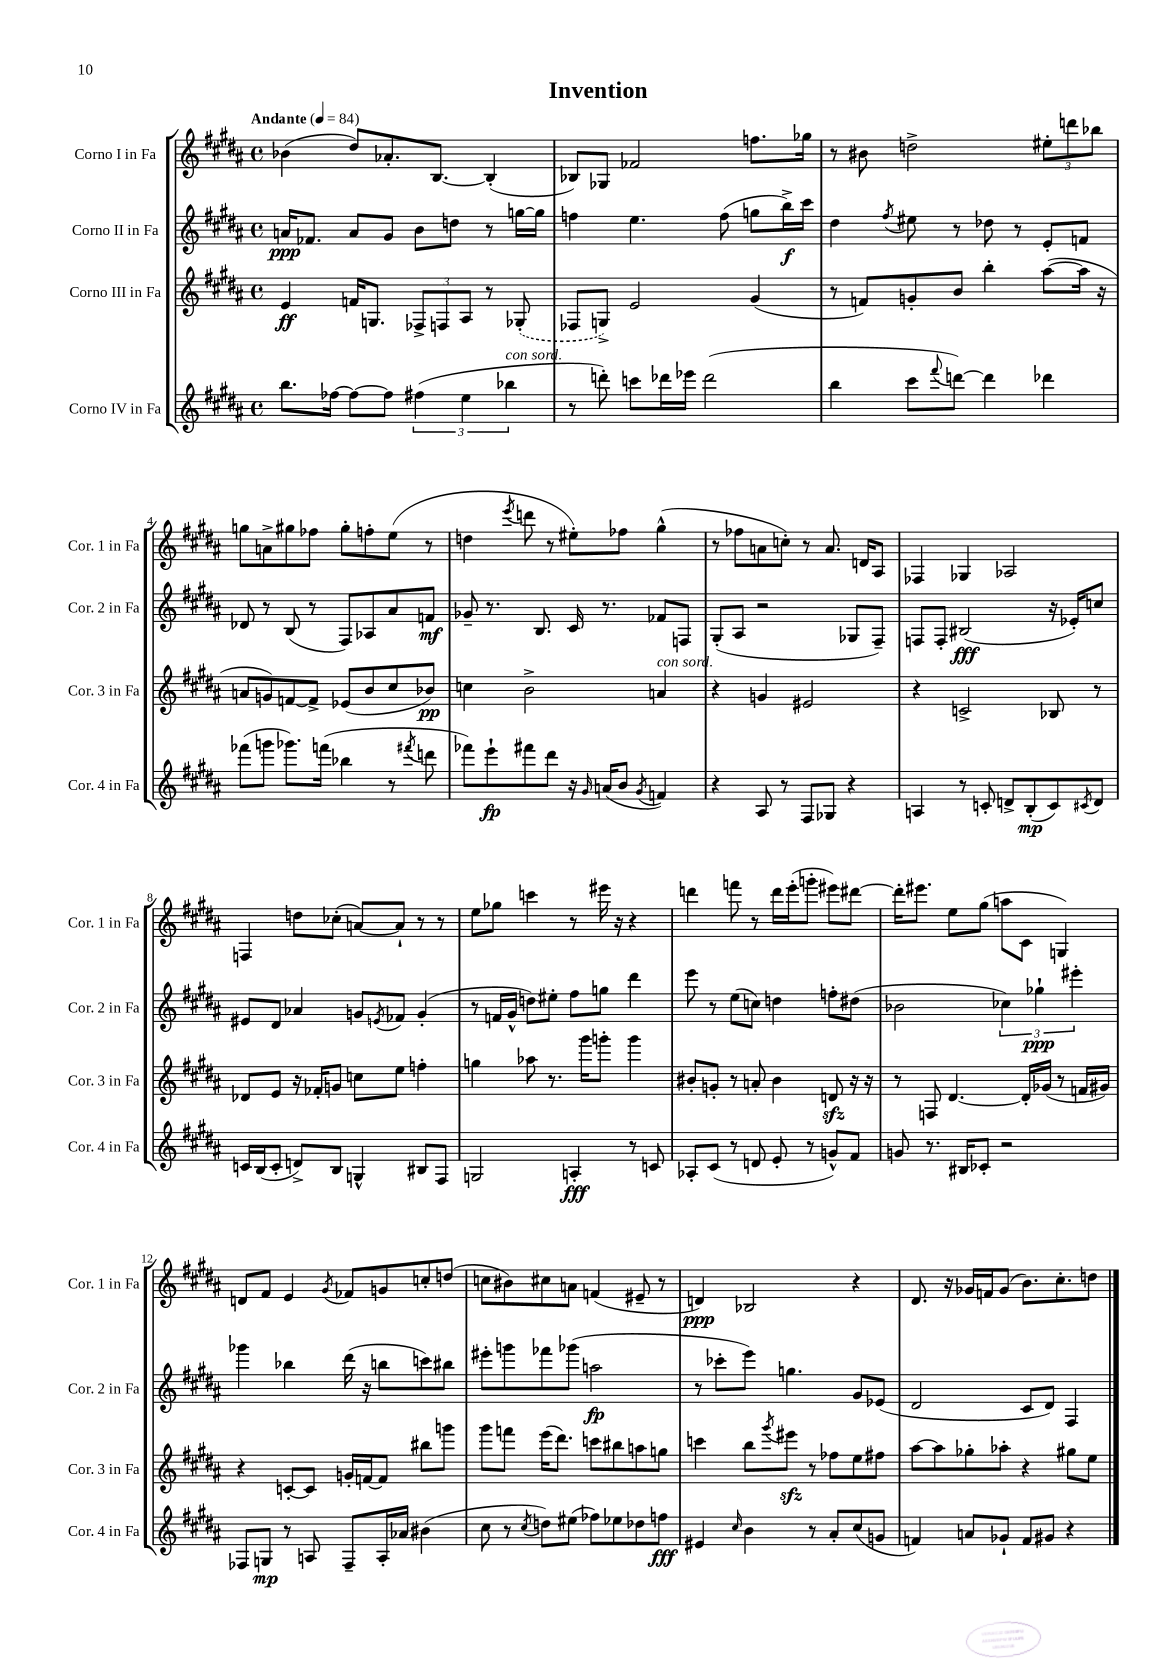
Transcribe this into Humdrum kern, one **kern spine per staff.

**kern	**dynam	**kern	**dynam	**kern	**dynam	**kern	**dynam
*part4	*part4	*part3	*part3	*part2	*part2	*part1	*part1
*staff4	*staff4	*staff3	*staff3	*staff2	*staff2	*staff1	*staff1
*I"Corno IV in Fa	*	*I"Corno III in Fa	*	*I"Corno II in Fa	*	*I"Corno I in Fa	*
*I'Cor. 4 in Fa	*	*I'Cor. 3 in Fa	*	*I'Cor. 2 in Fa	*	*I'Cor. 1 in Fa	*
*clefG2	*	*clefG2	*	*clefG2	*	*clefG2	*
*k[f#c#g#d#a#]	*	*k[f#c#g#d#a#]	*	*k[f#c#g#d#a#]	*	*k[f#c#g#d#a#]	*
*M4/4	*	*M4/4	*	*M4/4	*	*M4/4	*
*met(c)	*	*met(c)	*	*met(c)	*	*met(c)	*
*MM84	*	*MM84	*	*MM84	*	*MM84	*
=1	=1	=1	=1	=1	=1	=1	=1
!	!	!	!	!	!	!LO:TX:a:B:t=Andante	!
8.bb\L	.	4e/	ff	16an/KL	ppp	(4b-X\	.
.	.	.	.	8.f-X/J	.	.	.
[16ff-X\Jk	.	.	.	.	.	.	.
8ff-\L_	.	16fn/KL	.	8a/L	.	8dd#/L)	.
.	.	8.Gn/J	.	.	.	.	.
8ff-\J]	.	.	.	8g#/J	.	8.a-X'/	.
(6ff#X\	.	12F-X^/L	.	8b\L	.	.	.
.	.	.	.	.	.	[8.B/J	.
.	.	12Fn/	.	.	.	.	.
.	.	.	.	8ddn\J	.	.	.
6ee\	.	12A#/J	.	.	.	.	.
.	.	8r	.	8r	.	(4B'/]	.
!LO:TX:a:i:t=con sord.	!	!	!	!	!	!	!
6bb-X\	.	.	.	.	.	.	.
.	.	(8G-X'/	.	[16ggn\LL	.	.	.
.	.	.	.	16gg\JJ]	.	.	.
=2	=2	=2	=2	=2	=2	=2	=2
8r	.	8F-X/L	.	4ffn\	.	8B-X/L)	.
8dddn'\)	.	8Gn^/J)	.	.	.	8G-X/J	.
8cccn\L	.	2e/	.	4.ee\	.	2f-X/	.
16ddd-X\L	.	.	.	.	.	.	.
16eee-X\JJ	.	.	.	.	.	.	.
(2ddd-\	.	.	.	.	.	.	.
.	.	.	.	(8ff\	.	.	.
.	.	(4g#/	.	8ggn\L	.	8.ffn\L	.
.	.	.	.	16bb^\L)	f	.	.
.	.	.	.	16ccc#\JJ	.	16gg-X\Jk	.
=3	=3	=3	=3	=3	=3	=3	=3
4bb\	.	8r	.	4dd#\	.	8r	.
.	.	8fn/L)	.	.	.	8b#X\	.
.	.	.	.	8qff#/	.	.	.
8ccc#\L	.	8gn'/	.	8ee#X\	.	2ddn^\	.
8qqfff#/	.	.	.	.	.	.	.
[8dddn\J)	.	8b/J	.	8r	.	.	.
4ddd\]	.	4bb'\	.	8dd-X\	.	.	.
.	.	.	.	8r	.	.	.
4ddd-X\	.	([8aa#\L	.	8e'/L	.	12ee#X'\L	.
.	.	.	.	.	.	12dddn\	.
.	.	16aa#\Jk]	.	8fn/J	.	.	.
.	.	.	.	.	.	12bb-X\J	.
.	.	16r	.	.	.	.	.
!!LO:LB:g=z
=4	=4	=4	=4	=4	=4	=4	=4
(8fff-X\L	.	8an/L	.	8d-X/	.	8ggn\L	.
8gggn\J	.	8gn/)	.	8r	.	8an^\	.
8.ggg-X\L)	.	[8fn/	.	(8B/	.	8gg#X\	.
.	.	8f^/J]	.	8r	.	8ff-X\J	.
(16fffn\Jk	.	.	.	.	.	.	.
4bb-X\	.	(8e-X/L	.	8F#/L)	.	8gg#'\L	.
.	.	8b/	.	8A-X/	.	8ffn'\	.
8r	.	8cc#/	.	8a#/	.	(8ee\J	.
8qfff#X/	.	.	.	.	.	.	.
8dddn\	.	8b-X/J)	pp	8fn/J	mf	8r	.
=5	=5	=5	=5	=5	=5	=5	=5
8fff-X\L)	.	4ccn\	.	8g-X~/	.	4ddn\	.
8eee`\	fp	.	.	8.r	.	.	.
.	.	.	.	.	.	8qeee/	.
8fff#X\	.	2b^\	.	.	.	8dddn\	.
.	.	.	.	8.B/	.	.	.
8ddd#\J	.	.	.	.	.	8r	.
16r	.	.	.	16c#/	.	8ee#X'\L)	.
16qqg#/	.	.	.	.	.	.	.
(16an/KL	.	.	.	8.r	.	.	.
8b/J	.	.	.	.	.	8ff-X\J	.
8qg#/	.	.	.	.	.	.	.
!	!	!LO:TX:a:i:t=con sord.	!	!	!	!	!
4fn/)	.	4an/	.	8f-X/L	.	(4gg#^^\	.
.	.	.	.	8Fn/J	.	.	.
=6	=6	=6	=6	=6	=6	=6	=6
4r	.	4r	.	(8G#'/L	.	8r	.
.	.	.	.	8A#/J	.	8ff-X\L	.
8A#/	.	4gn/	.	2r	.	8an\	.
8r	.	.	.	.	.	8ccn'\J)	.
8F#/L	.	2e#X/	.	.	.	8r	.
8G-X/J	.	.	.	.	.	8.a/	.
4r	.	.	.	8G-X/L	.	.	.
.	.	.	.	.	.	16dn/KL	.
.	.	.	.	8F#~/J)	.	8A#/J	.
=7	=7	=7	=7	=7	=7	=7	=7
4An/	.	4r	.	8Fn/L	.	4F-X/	.
.	.	.	.	8F'/J	.	.	.
8r	.	2cn^/	.	(2B#X/	fff	4G-X/	.
8cn'/	.	.	.	.	.	.	.
8dn^/L	.	.	.	.	.	2A-X/	.
(8B'/	mp	.	.	.	.	.	.
8c/)	.	8B-X/	.	16r	.	.	.
.	.	.	.	16e-X'/KL)	.	.	.
8qc#X/	.	.	.	.	.	.	.
8d/J	.	8r	.	8ccn/J	.	.	.
!!LO:LB:g=z
=8	=8	=8	=8	=8	=8	=8	=8
16cn/LL	.	8d-X/L	.	8e#X/L	.	4Fn/	.
(16B/J	.	.	.	.	.	.	.
8c'/J	.	8e/J	.	8d#/J	.	.	.
8dn^/L)	.	16r	.	4a-X/	.	8ddn\L	.
.	.	16f-X'/KL	.	.	.	.	.
8B/J	.	8gn/J	.	.	.	(8cc-X'\J	.
4Gn^^/	.	8ccn\L	.	8gn/L	.	[8an/L)	.
.	.	.	.	8qen/	.	.	.
.	.	8ee\J	.	8f-X/J	.	8a`/J]	.
8B#X/L	.	4ffn'\	.	(4g'/	.	8r	.
8F#/J	.	.	.	.	.	8r	.
=9	=9	=9	=9	=9	=9	=9	=9
2Gn/	.	4ggn\	.	8r	.	8ee\L	.
.	.	.	.	16fn/LL	.	8gg-X\J	.
.	.	.	.	16g#^^/JJ	.	.	.
.	.	8aa-X\	.	8ddn\L)	.	4cccn\	.
.	.	8.r	.	8ee#X'\J	.	.	.
4An'/	fff	.	.	8ff#\L	.	8r	.
.	.	16ggg#\KL	.	.	.	.	.
.	.	8gggn'\J	.	8ggn\J	.	16eee#X\	.
.	.	.	.	.	.	16r	.
8r	.	4ggg\	.	4ddd#\	.	4r	.
8cn/	.	.	.	.	.	.	.
=10	=10	=10	=10	=10	=10	=10	=10
8A-X'/L	.	8b#X'/L	.	8eee\	.	4dddn\	.
(8c#/J	.	8gn'/J	.	8r	.	.	.
8r	.	8r	.	(8ee\L	.	8fffn\	.
8dn/	.	8an'/	.	8ccn\J)	.	8r	.
8e'/	.	4b#\	.	4ddn\	.	16ddd\LL	.
.	.	.	.	.	.	(16eee'\J	.
8r	.	.	.	.	.	8gggn'\J	.
8gn^^/L)	.	8dnzz/	.	8ffn'\L	.	8eee#X\L)	.
8f#/J	.	16r	.	(8dd#X\J	.	[8ddd#X\J	.
.	.	16r	.	.	.	.	.
=11	=11	=11	=11	=11	=11	=11	=11
8gn/	.	8r	.	2b-X\	.	16ddd#'\KL]	.
.	.	.	.	.	.	8.eee#X\J	.
8.r	.	8Fn/	.	.	.	.	.
.	.	[4.d#/	.	.	.	8ee\L	.
16B#X/KL	.	.	.	.	.	.	.
8c-X'/J	.	.	.	.	.	(8gg#\J	.
2r	.	.	.	6cc-X\)	.	8aan\L	.
.	.	16d#'/LL]	.	.	.	8c#\J	.
.	.	.	.	6gg-X`\	ppp	.	.
.	.	(16g-X/JJ	.	.	.	.	.
.	.	8r	.	.	.	4Gn/)	.
.	.	.	.	6eee#X'\	.	.	.
.	.	16fn/LL	.	.	.	.	.
.	.	16g#X/JJ)	.	.	.	.	.
!!LO:LB:g=z
=12	=12	=12	=12	=12	=12	=12	=12
8F-X/L	.	4r	.	4ggg-X\	.	8dn/L	.
8Gn/J	mp	.	.	.	.	8f#/J	.
8r	.	[8cn'/L	.	4bb-X\	.	4e/	.
8An/	.	8c/J]	.	.	.	.	.
.	.	.	.	.	.	8qg#/	.
8F-~/L	.	16gn'/LL	.	(16ddd#\	.	8f-X/L	.
.	.	[16fn/J	.	16r	.	.	.
16A'/L	.	8f/J]	.	8bbn\L	.	8gn/	.
16a-X/JJ	.	.	.	.	.	.	.
(4b#X\	.	8bb#X\L	.	8cccn\)	.	8ccn'/	.
.	.	8gggn\J	.	8bb#X\J	.	(8ddn/J	.
=13	=13	=13	=13	=13	=13	=13	=13
8cc#\	.	8ggg#\L	.	8eee#X'\L	.	8ccn\L	.
8r	.	8fffn\J	.	8gggn\	.	8b#X\)	.
8qcc#/	.	.	.	.	.	.	.
8ddn\L)	.	(16eee\KL	.	8fff-X\	.	8cc#X\	.
.	.	8.ddd#\J)	.	.	.	.	.
(8ee#X\J	.	.	.	(8ggg-X\J	.	8an\J	.
8ff-X\L)	.	8cccn\L	.	2aan\	fp	(4fn/	.
8ee-X\	.	8bb#X\	.	.	.	.	.
8dd-X\	.	8aan\	.	.	.	8e#X~/	.
8ffn\J	fff	8ggn\J	.	.	.	8r	.
=14	=14	=14	=14	=14	=14	=14	=14
4e#X/	.	4cccn\	.	8r	.	4dn/)	ppp
.	.	.	.	8ccc-X'\L	.	.	.
16qqcc#/	.	.	.	.	.	.	.
4b\	.	8bb\L	.	8eee\J)	.	2B-X/	.
.	.	8qggg#/	.	.	.	.	.
.	.	8eee#Xzz\J	.	4.ggn\	.	.	.
8r	.	8r	.	.	.	.	.
8a#'/L	.	8ff-X\L	.	.	.	.	.
(8cc#/	.	8ee\	.	8g#/L	.	4r	.
8gn/J	.	8ff#X\J	.	(8e-X/J	.	.	.
=15	=15	=15	=15	=15	=15	=15	=15
4fn/)	.	[8aa#\L	.	2d#/	.	8.d#/	.
.	.	8aa#\]	.	.	.	.	.
.	.	.	.	.	.	16r	.
8an/L	.	8gg-X'\	.	.	.	16g-X/LL	.
.	.	.	.	.	.	16fn/J	.
8g-X`/J	.	8aa-X'\J	.	.	.	(8g-/J	.
8f/L	.	4r	.	8c#/L	.	8.b\L)	.
8g#X/J	.	.	.	8d#/J)	.	.	.
.	.	.	.	.	.	8.cc#'\	.
4r	.	8gg#X\L	.	4F#/	.	.	.
.	.	8ee\J	.	.	.	8ddn\J	.
==	==	==	==	==	==	==	==
*-	*-	*-	*-	*-	*-	*-	*-
